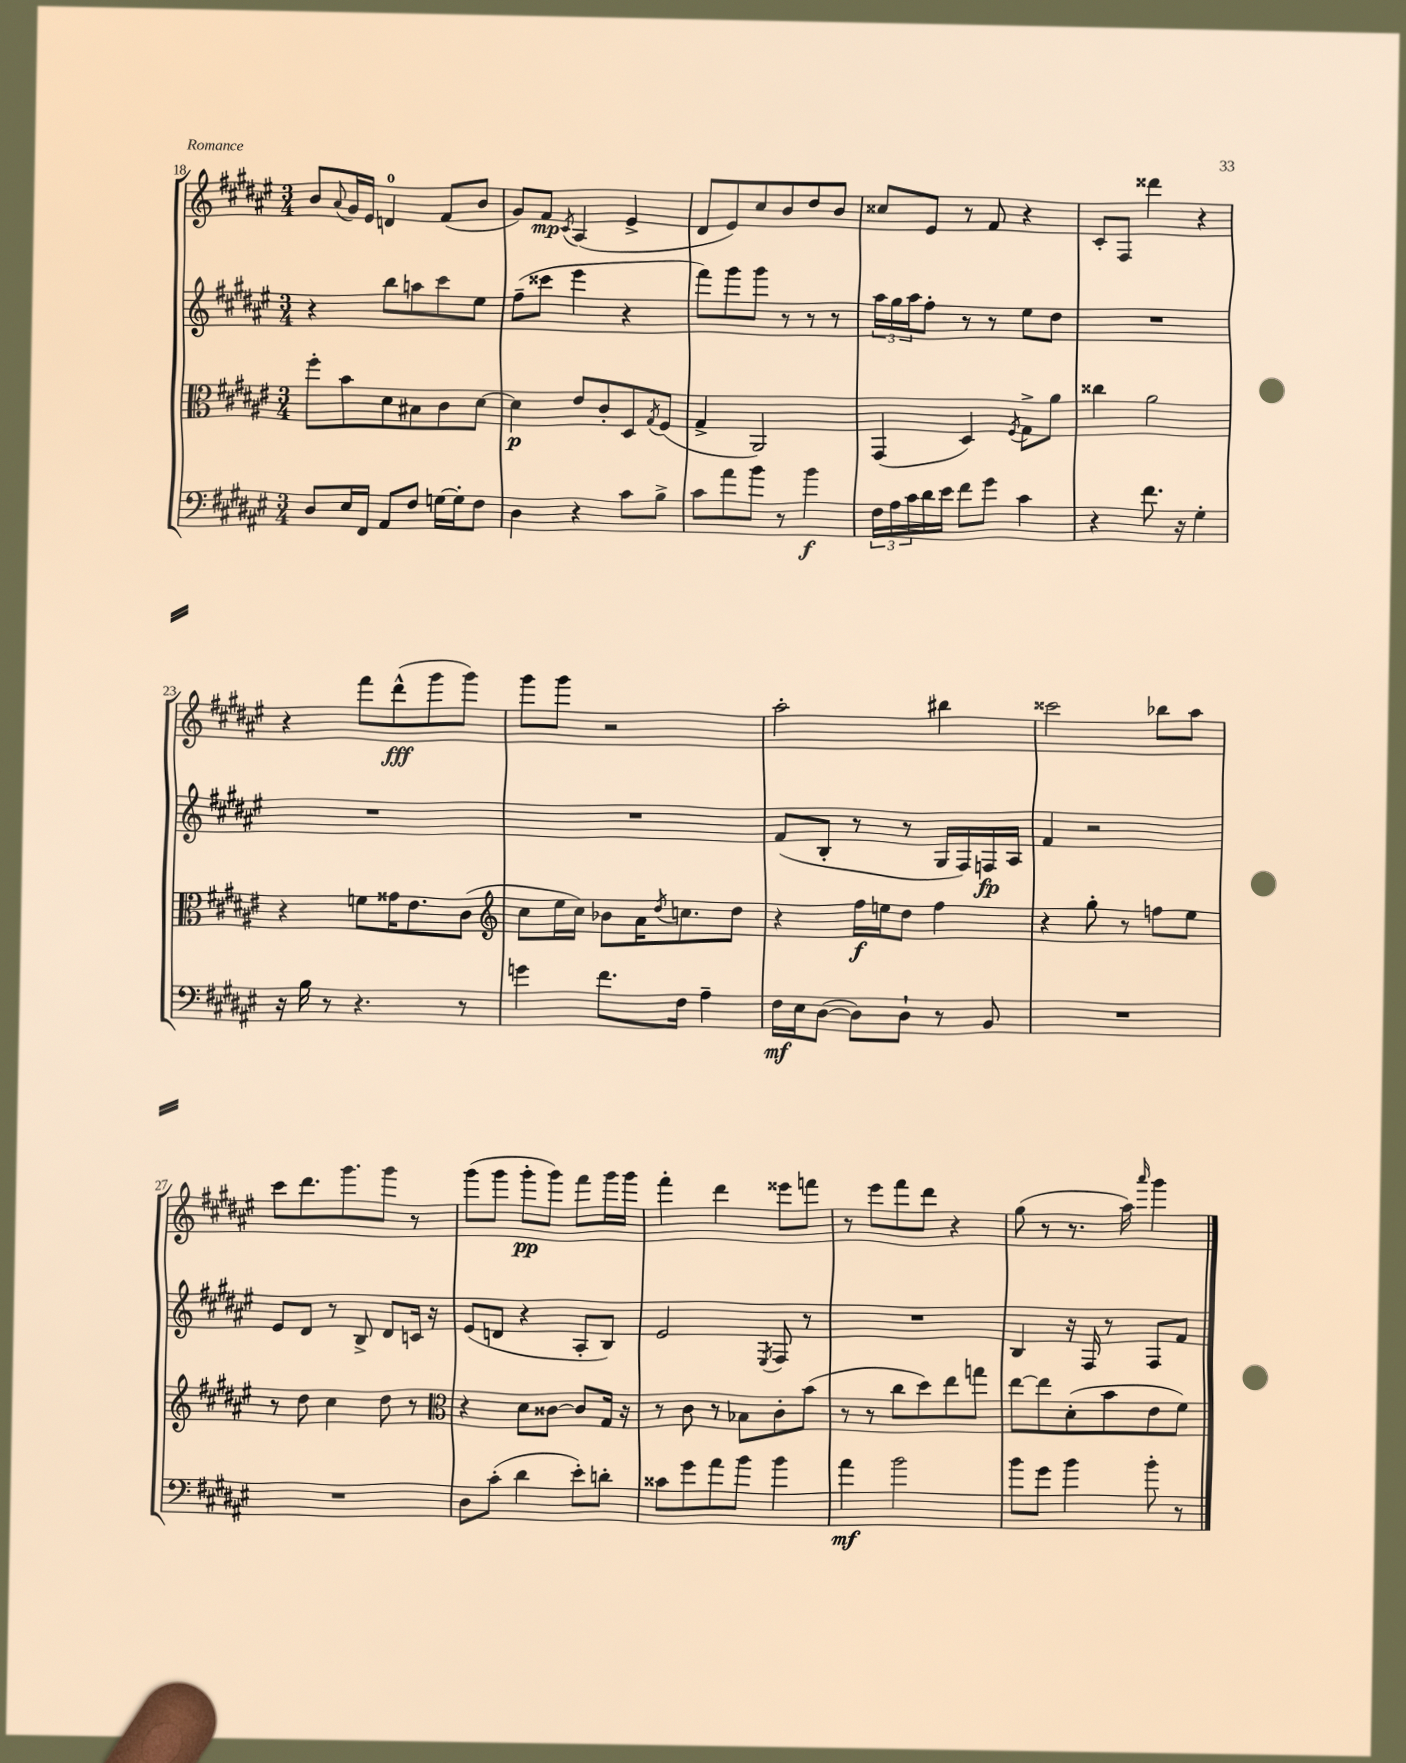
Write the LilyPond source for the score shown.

<<
\new StaffGroup <<
\new Staff = "s0" {
    \clef treble \key fis \major \numericTimeSignature \time 3/4
    b'8 \appoggiatura { ais'8 } gis'16 eis'16 d'4-0 fis'8( b'8 |
    gis'8) fis'8\mp \acciaccatura { cis'8 } ais4( eis'4-> |
    dis'8 eis'8) cis''8 b'8 dis''8 b'8 |
    cisis''8 eis'8 r8 fis'8 r4 |
    cis'8-. fis8 disis'''4 r4 |
    r4 fis'''8 dis'''8-^\fff( gis'''8 gis'''8) |
    gis'''8 gis'''8 r2 |
    ais''2-. bis''4 |
    cisis'''2 bes''8 ais''8 |
    cis'''8 dis'''8. gis'''8. gis'''8 r8 |
    gis'''8( gis'''8 gis'''8-.\pp gis'''8) fis'''8 gis'''16 gis'''16 |
    fis'''4-. dis'''4 eisis'''8 f'''8 |
    r8 eis'''8 fis'''8 dis'''8 r4 |
    gis''8( r8 r8. ais''16) \grace { ais'''16 } gis'''4 \bar "|." |
}
\new Staff = "s1" {
    \clef treble \key fis \major \numericTimeSignature \time 3/4
    r4 b''8 a''8 cis'''8 eis''8 |
    fis''8--( cisis'''8 eis'''4 r4 |
    fis'''8) gis'''8 gis'''8 r8 r8 r8 |
    \tuplet 3/2 { ais''16 gis''16 ais''16 } fis''8-. r8 r8 eis''8 dis''8 |
    R2. |
    R2. |
    R2. |
    fis'8( b8-. r8 r8 gis16 fis16) f16\fp ais16 |
    fis'4 r2 |
    eis'8 dis'8 r8 b8-> dis'8 c'16 r16 |
    eis'8( d'8 r4 ais8-. b8) |
    eis'2 \acciaccatura { eis8 } fis8 r8 |
    R2. |
    b4 r16 fis16 r8 fis8 fis'8 \bar "|." |
}
\new Staff = "s2" {
    \clef alto \key fis \major \numericTimeSignature \time 3/4
    fis''8-. b'8 dis'8 bis8 cis'8 dis'8~ |
    dis'4\p eis'8 cis'8-. dis8 \acciaccatura { gis8 } fis8( |
    gis4-> ais,2) |
    gis,4( dis4) \acciaccatura { fis8 } gis8-> ais'8 |
    cisis''4 ais'2 |
    r4 f'8 gisis'16 eis'8. cis'8( |
    \clef treble cis''8 eis''16 cis''16) bes'8 ais'16 \acciaccatura { dis''8 } c''8. dis''8 |
    r4 fis''16\f e''16 dis''8 fis''4 |
    r4 gis''8-. r8 f''8 eis''8 |
    r8 dis''8 cis''4 dis''8 r8 |
    \clef alto r4 dis'8 cisis'8~ cisis'8 gis16 r16 |
    r8 cis'8 r8 bes8 cis'8-. b'8( |
    r8 r8 cis''8 dis''8) eis''8 g''8 |
    eis''8~ eis''8 dis'8-.( b'8 eis'8 fis'8) \bar "|." |
}
\new Staff = "s3" {
    \clef bass \key fis \major \numericTimeSignature \time 3/4
    dis8 eis16 fis,16 ais,8 fis8 g16~ g16-. fis8 |
    dis4 r4 cis'8 b8-> |
    cis'8 ais'8 b'8 r8 b'4\f |
    \tuplet 3/2 { fis16 ais16 cis'16 } dis'16 eis'16 fis'8 gis'8 cis'4 |
    r4 fis'8. r16 gis4-. |
    r16 b16 r8 r4. r8 |
    g'4 fis'8. fis16 ais4-- |
    fis16\mf eis16 dis8~( dis8) dis8-! r8 b,8 |
    R2. |
    R2. |
    dis8 cis'8-.( dis'4 eis'8-.) d'8-. |
    cisis'8 gis'8 ais'8 b'8 b'4 |
    ais'4\mf b'2 |
    b'8 gis'8 b'4 b'8-. r8 \bar "|." |
}
>>
>>
\layout { \context { \Score currentBarNumber = #18 } }
